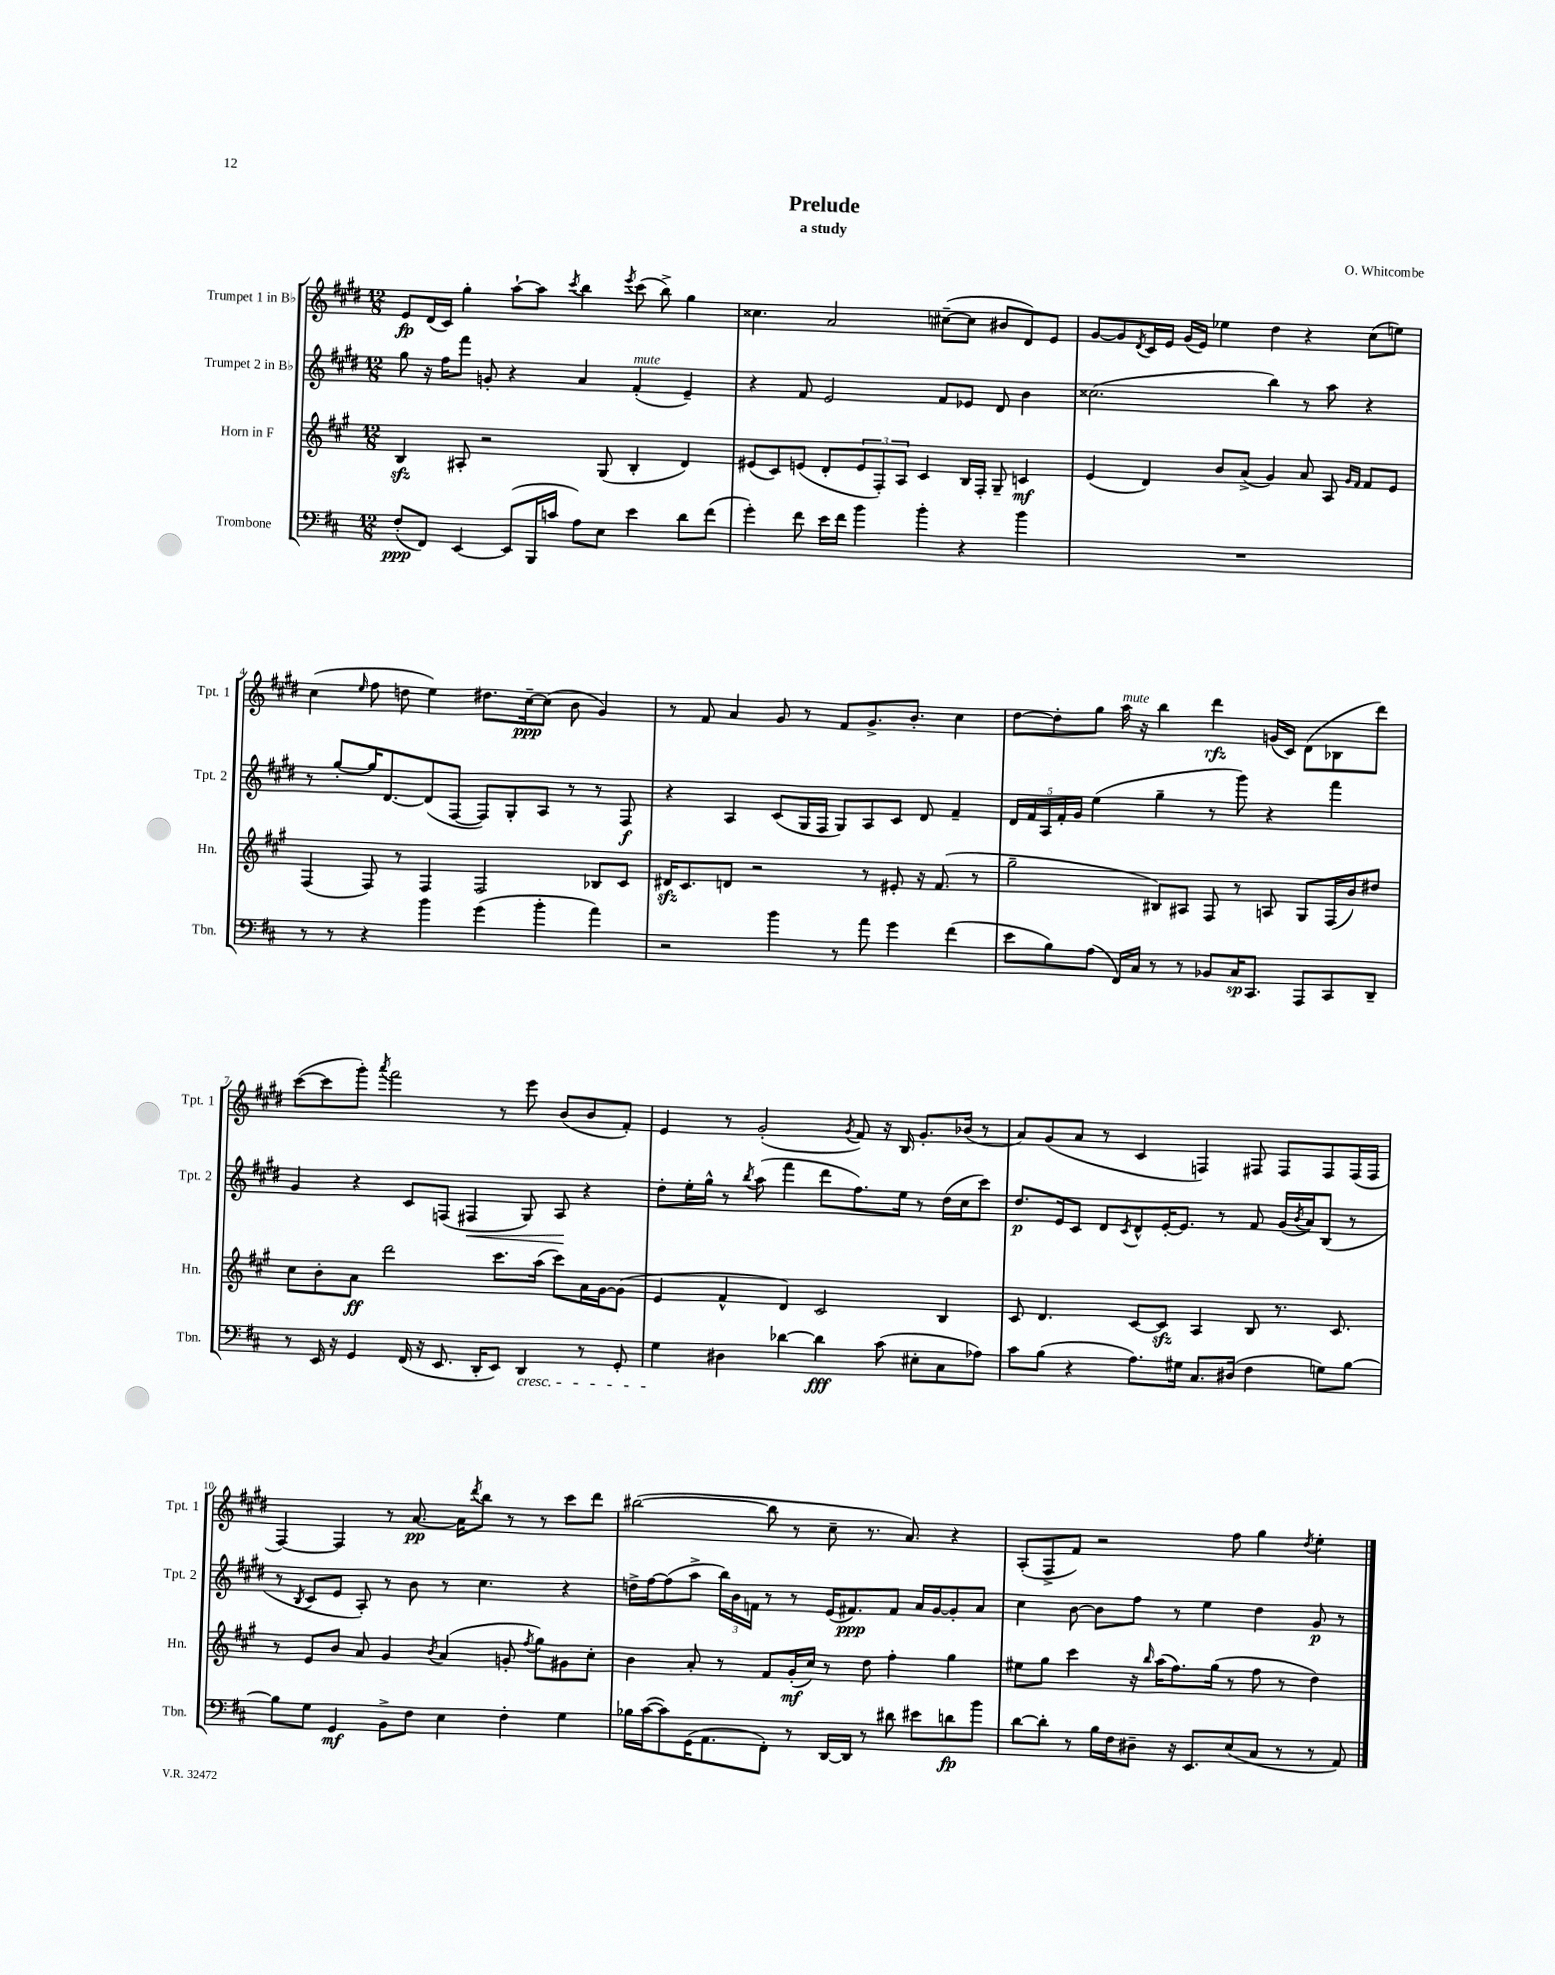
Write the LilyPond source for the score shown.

\header { title = "Prelude" composer = "O. Whitcombe" subtitle = "a study" }
<<
\new StaffGroup <<
\new Staff = "s0" \with { instrumentName = "Trumpet 1 in Bb" shortInstrumentName = "Tpt. 1" } {
    \clef treble \key e \major \numericTimeSignature \time 12/8
    e'8\fp dis'16( cis'16) gis''4-. a''8~-! a''8 \acciaccatura { cis'''8 } b''4 \acciaccatura { e'''8 } cis'''8( b''8->) gis''4 |
    cisis''4. a'2 cis''8~--( cis''8 bis'8 dis'8) e'8 |
    gis'8~ gis'8 \acciaccatura { dis'8 } cis'16 e'16 gis'16( e'16) ees''4 dis''4 r4 cis''8( e''8) |
    cis''4( \grace { e''16 } fis''8 d''8 e''4) dis''8. cis''16~--\ppp cis''8( b'8 gis'4) |
    r8 fis'8 a'4 gis'8 r8 fis'8 gis'8.-> b'8.-. cis''4 |
    dis''8~ dis''8-. gis''8 a''16^\markup { \italic "mute" } r16 b''4 dis'''4\rfz g'16( cis'16) dis'8( bes8 dis'''8) |
    cis'''8~( cis'''8 gis'''8-.) \acciaccatura { a'''8 } fis'''2 r8 e'''8 b'8( b'8 fis'8-.) |
    e'4 r8 gis'2-.( \acciaccatura { gis'8 } fis'8) r16 b16 gis'8.-. bes'16( r8 |
    a'8) gis'8( a'8 r8 cis'4 f4) fis8 fis8 fis8 fis16( fis16 |
    fis4~) fis4 r8 a'8.~\pp a'16 \acciaccatura { dis'''8 } b''8 r8 r8 cis'''8 dis'''8 |
    bis''2~( bis''8 r8 cis''8-- r8. a'8.) r4 |
    a8-.( fis8-> fis'8) r2 fis''8 gis''4 \acciaccatura { dis''8 } e''4-. \bar "|." |
}
\new Staff = "s1" \with { instrumentName = "Trumpet 2 in Bb" shortInstrumentName = "Tpt. 2" } {
    \clef treble \key e \major \numericTimeSignature \time 12/8
    gis''8 r16 fis''16 fis'''8 g'8-. r4 a'4 fis'4-.^\markup { \italic "mute" }( e'4--) |
    r4 fis'8 e'2 fis'8 ees'8 dis'8 b'4 |
    cisis''2.( b''4) r8 a''8 r4 |
    r8 gis''8~-. gis''16 dis'8.~ dis'8( fis8~ fis8) gis8-. a8 r8 r8 fis8\f |
    r4 a4 cis'8( gis16 fis16 gis8) a8 cis'8 dis'8 fis'4-- |
    \tuplet 5/4 { dis'16 fis'16 a16 fis'16-. gis'16 } e''4( gis''4-- r8 gis'''8) r4 fis'''4 |
    gis'4 r4 cis'8 f8( fis4\< gis8) a8\! r4 |
    dis''8-. e''16-. gis''16-^ r8 \acciaccatura { b''8 } a''8( fis'''4 dis'''8 fis''8.) e''16 r8 dis''16( cis''16 cis'''8) |
    dis''8.\p e'16 cis'8 dis'8 \acciaccatura { cis'8 } dis'8-^ e'16~-. e'8. r8 fis'8 gis'16( \acciaccatura { b'8 } a'16) b8( r8 |
    r8 \acciaccatura { b8 } cis'8 e'8 a8-.) r8 b'8 r8 cis''4. r4 |
    d''16-> fis''16~ fis''8( a''8-> \tuplet 3/2 { b''16) b'16 f'16 } r8 r8 e'16( fis'8.\ppp) fis'8 a'16 gis'16~ gis'8-. a'8 |
    cis''4 b'8~ b'8 fis''8 r8 e''4 dis''4 gis'8\p r8 \bar "|." |
}
\new Staff = "s2" \with { instrumentName = "Horn in F" shortInstrumentName = "Hn." } {
    \clef treble \key a \major \numericTimeSignature \time 12/8
    b4\sfz ais8-. r2 gis8( b4-. d'4) |
    eis'8( cis'8) e'8( d'8-. \tuplet 3/2 { e'8 fis8-.) a8 } cis'4 b16 fis16-. gis8-- c'4\mf |
    e'4( d'4) b'8 a'8->( gis'4) a'8 a8 \grace { gis'16 fis'16 } fis'8 e'8 |
    fis4( fis8) r8 fis4 fis2 bes8 cis'8 |
    dis'16\sfz cis'8. d'8 r2 r8 eis'8-. r16 fis'8.( r8 |
    gis''2-- bis8) ais8 fis8 r8 a8 gis8 fis16( b'16) dis''8 |
    cis''8 b'8-. a'8\ff d'''2 cis'''8. a''16( cis'''8) a'16 gis'16~ gis'8( |
    e'4 fis'4-^ d'4) cis'2 b4 |
    cis'8 d'4. cis'8~ cis'8\sfz a4 b8 r8. cis'8. |
    r8 e'8 b'8 a'8 gis'4 \acciaccatura { b'8 } a'4( g'8-. \acciaccatura { fis''8 } gis''8) gis'8 cis''8-. |
    b'4 a'8-. r8 fis'8 gis'16-.\mf( cis''16) r8 d''8 fis''4-. gis''4 |
    eis''8 gis''8 cis'''4 r16 \grace { b''16 } a''16( fis''8.) gis''16( r8 fis''8 r8 d''4) \bar "|." |
}
\new Staff = "s3" \with { instrumentName = "Trombone" shortInstrumentName = "Tbn." } {
    \clef bass \key d \major \numericTimeSignature \time 12/8
    fis8-.\ppp( fis,8) e,4~ e,8( b,,16 c'16 a8) e8 e'4 d'8 fis'8( |
    g'4-.) fis'8 e'16 fis'16 b'4 b'4-. r4 b'4 |
    R1. |
    r8 r8 r4 b'4 g'4( b'4-. a'4) |
    r2 b'4 r8 a'8 g'4 fis'4( |
    e'8 b8) a8( fis,16) cis16 r8 r8 bes,8 cis16\sp cis,8. a,,8 cis,8 d,8-- |
    r8 e,16 r16 g,4 fis,16( r16 e,8. d,16-. e,8) d,4\cresc r8 g,8-. |
    g4\! dis4 des'4~ des'4\fff cis'8( eis8-. cis8 aes8) |
    cis'8 b8( r4 a8.) gis16 cis8. dis16( fis4 g8) b8~ |
    b8 g8 g,4\mf b,8-> fis8 e4 fis4-. g4 |
    bes16 cis'16~( cis'8) g,16( a,8. fis,8-.) r8 d,16~ d,16 r8 dis'8 eis'8 d'8\fp b'8 |
    d'8~ d'8-. r8 b16 fis16 dis8-- r16 e,8. e8( cis8 r8 r8 a,8) \bar "|." |
}
>>
>>
